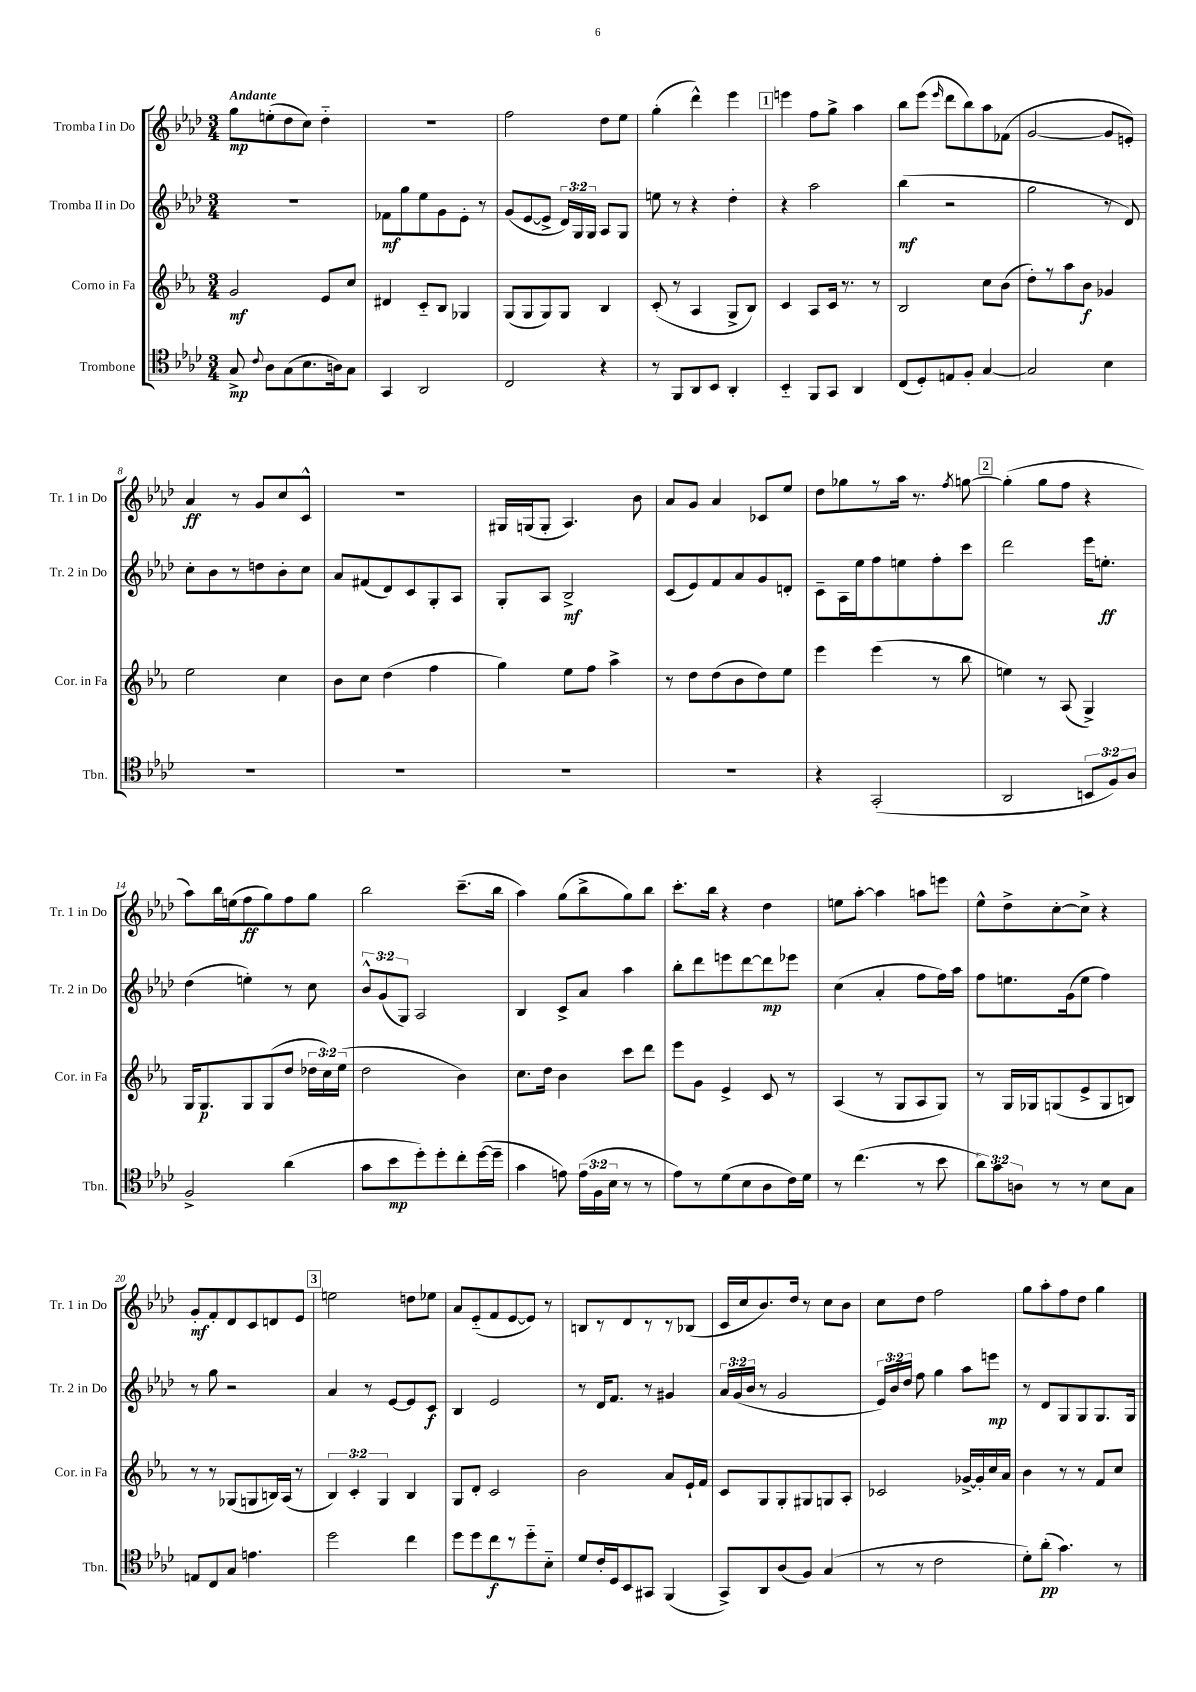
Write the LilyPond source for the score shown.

<<
\new StaffGroup <<
\new Staff = "s0" \with { instrumentName = "Tromba I in Do" shortInstrumentName = "Tr. 1 in Do" } {
    \clef treble \key aes \major \numericTimeSignature \time 3/4 \tempo "Andante"
    \autoBeamOff g''8[\mp e''8-.( des''8 c''8]) des''4-_ |
    R2. |
    f''2 des''8[ ees''8] |
    g''4-.( des'''4-^) ees'''4 |
    \mark \markup { \box "1" } e'''4 f''8[ g''8]-> aes''4 |
    bes''8[ ees'''8]( \grace { ees'''16 } des'''8[ bes''8) aes''8 fes'8]( |
    g'2~ g'8[ e'8]-.) |
    aes'4\ff r8 g'8[ c''8 c'8]-^ |
    R2. |
    gis16[ g16( g8]-. aes4.) bes'8 |
    aes'8[ g'8] aes'4 ces'8[ ees''8] |
    des''8[ ges''8 r8 aes''16] r8. \acciaccatura { f''8 } g''8~ |
    \mark \markup { \box "2" } g''4-.( g''8[ f''8] r4 |
    aes''8[) bes''16 e''16( f''8\ff g''8) f''8 g''8] |
    bes''2 c'''8.[--( bes''16] |
    aes''4) g''8[( bes''8-> g''8) bes''8] |
    c'''8.[-. bes''16] r4 des''4 |
    e''8[ aes''8]~-. aes''4 a''8[ e'''8] |
    ees''8[-^ des''8-> c''8~-. c''8]-> r4 |
    g'8[-.\mf f'8-. des'8 c'8 d'8 ees'8] |
    \mark \markup { \box "3" } e''2 d''8[ ees''8] |
    aes'8[ ees'8-_( f'8 ees'8~ ees'8]) r8 |
    b8[ r8 des'8 r8 r8 bes8]( |
    c'16[ c''16 bes'8.) des''16] r8 c''8[ bes'8] |
    c''8[ des''8] f''2 |
    g''8[ aes''8-. f''8 des''8] g''4 \bar "|." |
}
\new Staff = "s1" \with { instrumentName = "Tromba II in Do" shortInstrumentName = "Tr. 2 in Do" } {
    \clef treble \key aes \major \numericTimeSignature \time 3/4 \override Staff.TupletNumber.text = #tuplet-number::calc-fraction-text
    \autoBeamOff R2. |
    fes'8[\mf g''8 ees''8 g'8 ees'8]-. r8 |
    g'8[( ees'8~ ees'8]-> \tuplet 3/2 { des'16[) g16 g16] } aes8[ g8] |
    e''8 r8 r4 des''4-. |
    \mark \markup { \box "1" } r4 aes''2 |
    bes''4\mf( r2 |
    g''2 r8 des'8) |
    c''8[-. bes'8 r8 d''8 bes'8-. c''8] |
    aes'8[ fis'8( des'8) c'8 g8-. aes8] |
    g8[-. aes8] bes2->\mf |
    c'8[( ees'8) f'8 aes'8 g'8 d'8]-. |
    c'8[-- aes16 ees''16 f''8 e''8 f''8-. c'''8] |
    \mark \markup { \box "2" } des'''2 ees'''16[ e''8.]-.\ff |
    des''4( e''4-.) r8 c''8 |
    \tuplet 3/2 { bes'8[-^ g'8( g8]) } aes2 |
    bes4 c'8[-> aes'8] aes''4 |
    bes''8[-. des'''8 e'''8 des'''8~ des'''8\mp ees'''8] |
    c''4( aes'4-. f''8[ f''16) aes''16] |
    f''8[ e''8. g'16( e''8] f''4) |
    r8 g''8 r2 |
    \mark \markup { \box "3" } aes'4 r8 ees'8[~ ees'8 c'8]\f |
    bes4 ees'2 |
    r8 des'16[ f'8.] r8 gis'4 |
    \tuplet 3/2 { aes'16[ g'16( bes'16] } r8 g'2 |
    \tuplet 3/2 { ees'16[) bes'16 des''16] } f''8 g''4 aes''8[ e'''8]\mp |
    r8 des'8[ g8 g8 g8. g16] \bar "|." |
}
\new Staff = "s2" \with { instrumentName = "Corno in Fa" shortInstrumentName = "Cor. in Fa" } {
    \clef treble \key ees \major \numericTimeSignature \time 3/4 \override Staff.TupletNumber.text = #tuplet-number::calc-fraction-text
    \autoBeamOff g'2\mf ees'8[ c''8] |
    dis'4 c'8[-_ bes8] ges4 |
    g8[( g8 g8) g8] bes4 |
    c'8-.( r8 aes4 g8[-> bes8]) |
    \mark \markup { \box "1" } c'4 aes8[ c'16] r8. r8 |
    bes2 c''8[ bes'8]( |
    d''8[-.) r8 aes''8 bes'8]\f ges'4 |
    ees''2 c''4 |
    bes'8[ c''8] d''4( f''4 |
    g''4) ees''8[ f''8] aes''4-> |
    r8 d''8[ d''8( bes'8 d''8) ees''8] |
    ees'''4 ees'''4( r8 bes''8 |
    \mark \markup { \box "2" } e''4) r8 aes8( g4->) |
    g16[ g8.\p g8 g8( d''8] \tuplet 3/2 { des''16[ c''16) ees''16]( } |
    d''2 bes'4) |
    c''8.[ d''16] bes'4 c'''8[ d'''8] |
    ees'''8[ g'8] ees'4-> c'8 r8 |
    aes4( r8 g8[ aes8 g8]) |
    r8 g16[ ges16 g8( ees'8-> g8 b8]) |
    r8 r8 ges8[( g8 b16) aes16]( r8 |
    \mark \markup { \box "3" } \tuplet 3/2 { bes4) c'4-. g4 } bes4 |
    g8[ d'8]-. c'2 |
    bes'2 aes'8[ ees'16-! f'16] |
    c'8[ g8 g8-. gis8 g8 aes8]-. |
    ces'2 ges'16[~-> ges'16-. c''16 aes'16] |
    bes'4 r8 r8 f'8[ c''8] \bar "|." |
}
\new Staff = "s3" \with { instrumentName = "Trombone" shortInstrumentName = "Tbn." } {
    \clef tenor \key aes \major \numericTimeSignature \time 3/4 \override Staff.TupletNumber.text = #tuplet-number::calc-fraction-text
    \autoBeamOff g8->\mp \appoggiatura { c'8 } aes8[ g8( bes8. a16) g8] |
    g,4 aes,2 |
    c2 r4 |
    r8 f,8[ aes,8 bes,8] aes,4-. |
    \mark \markup { \box "1" } bes,4-_ f,8[ g,8] aes,4 |
    c8[( des8-.) e8 f8]-. g4~ |
    g2 bes4 |
    R2. |
    R2. |
    R2. |
    R2. |
    r4 g,2-.( |
    \mark \markup { \box "2" } aes,2 \tuplet 3/2 { b,8[ f8) aes8] } |
    f2-> aes'4( |
    g'8[ bes'8\mp des''8-.) des''8-. c''8-. des''16~( des''16]-- |
    g'4 e'8) \tuplet 3/2 { e'16[( f16 bes16] } r8 r8 |
    ees'8[) r8 des'8( bes8 aes8 c'16) des'16] |
    r8 c''4.( r8 bes'8 |
    \tuplet 3/2 { aes'8[) g'8 a8] } r8 r8 bes8[ g8] |
    e8[ c8 g8] e'4. |
    \mark \markup { \box "3" } des''2 c''4 |
    des''8[ des''8 c''8\f r8 des''8-_ bes8]-_ |
    des'8[ c'16-. des16 bes,8 gis,8] f,4( |
    g,8[->) aes,8 aes8( f8]) g4( |
    r8 r8 c'2 |
    des'8[-.) aes'8]-.\pp( g'4.) r8 \bar "|." |
}
>>
>>
